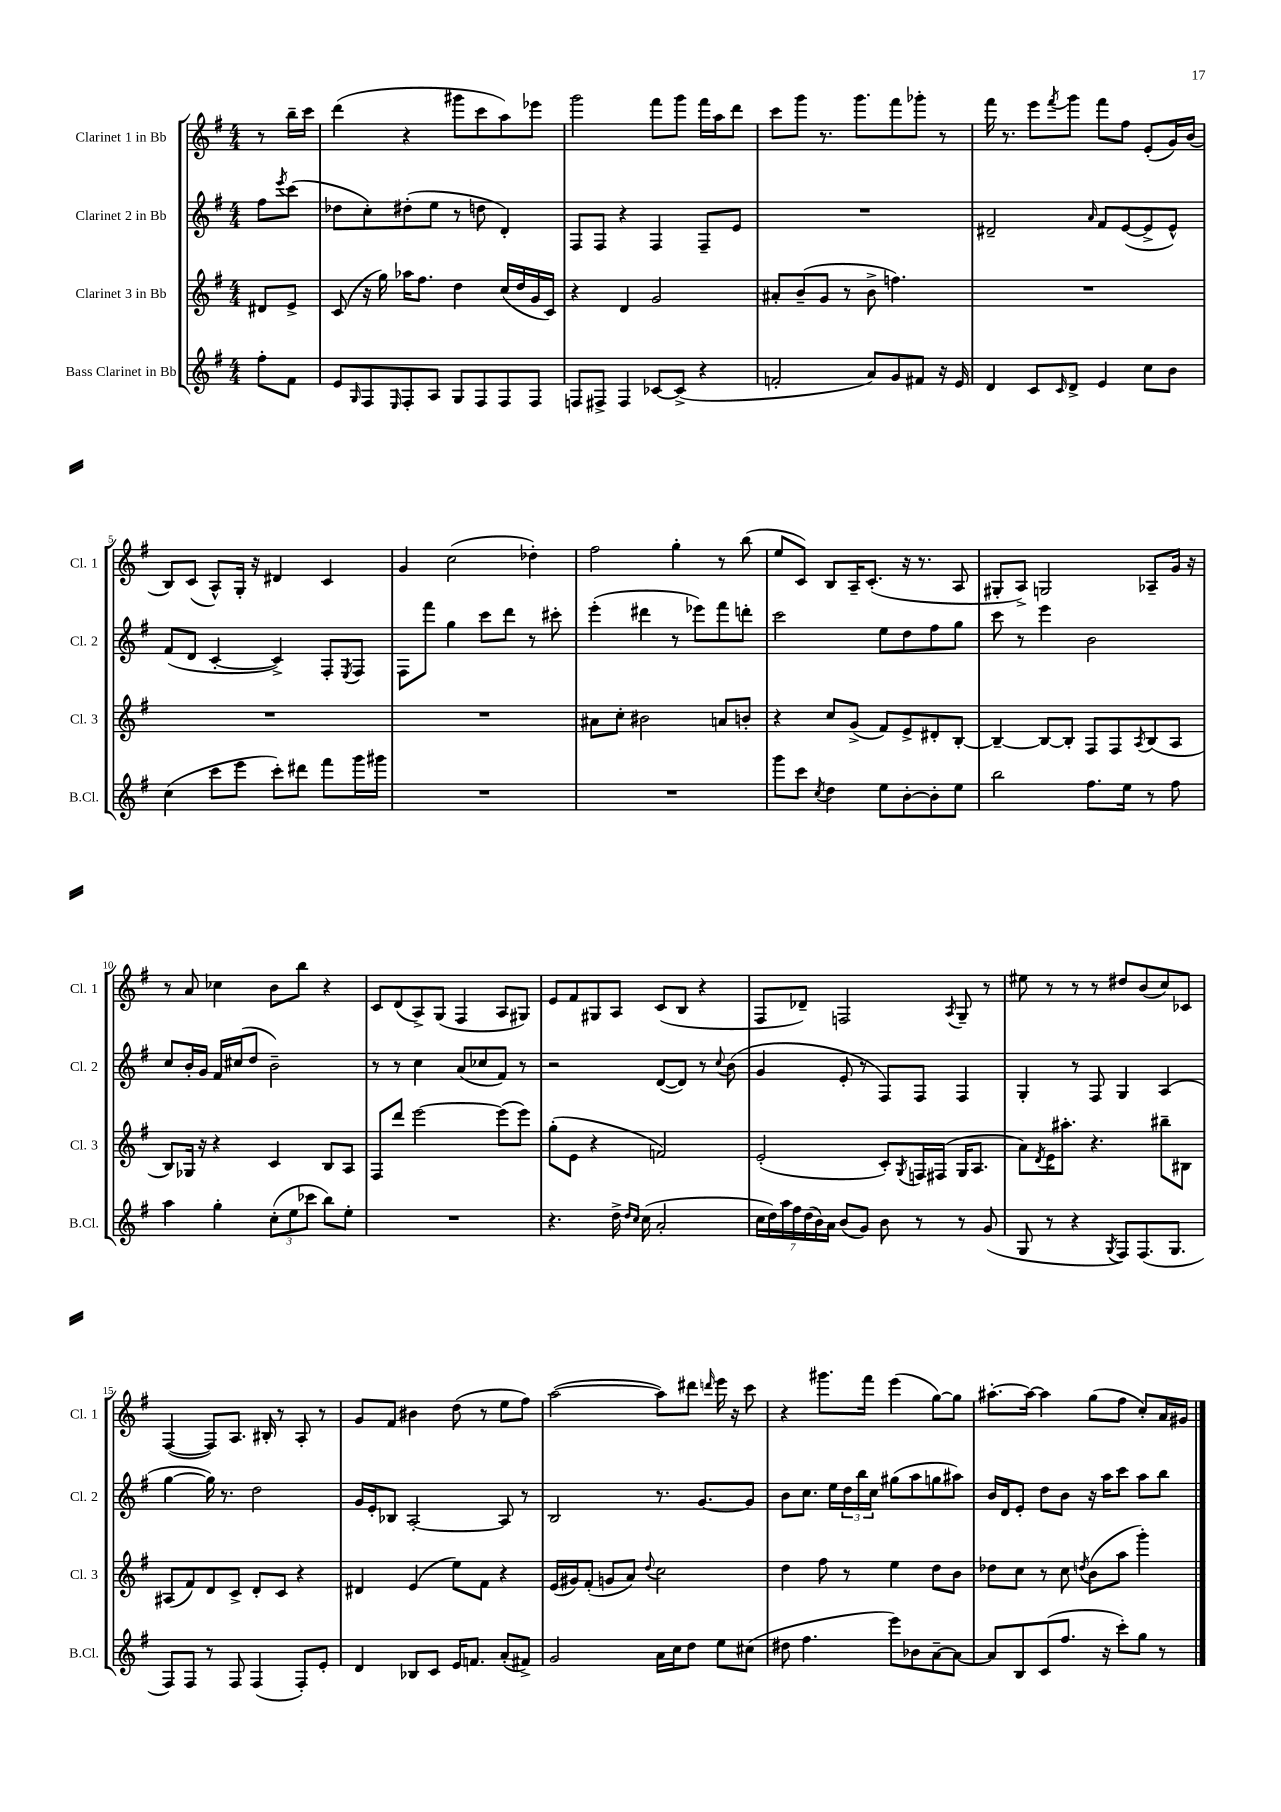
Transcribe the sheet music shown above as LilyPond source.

<<
\new StaffGroup <<
\new Staff = "s0" \with { instrumentName = "Clarinet 1 in Bb" shortInstrumentName = "Cl. 1" } {
    \clef treble \key g \major \numericTimeSignature \time 4/4 \partial 4
    r8 b''16-- c'''16 |
    d'''4( r4 gis'''8 c'''8 a''8) ees'''8 |
    g'''2 fis'''8 g'''8 fis'''16 a''16 d'''8 |
    c'''8 g'''8 r8. g'''8. fis'''8 ges'''8-. r8 |
    fis'''16 r8. e'''8 \acciaccatura { fis'''8 } g'''8 fis'''8 fis''8 e'8-.( g'16) b'16( |
    b8) c'8( a8-^) g16-. r16 dis'4 c'4 |
    g'4 c''2( des''4-.) |
    fis''2 g''4-. r8 b''8( |
    e''8 c'8) b8 a16-- c'8.-.( r16 r8. a8 |
    gis8-. a8->) g2 aes8-- g'16 r16 |
    r8 a'8 ces''4 b'8 b''8 r4 |
    c'8 d'8( a8->) g8( fis4 a8 gis8) |
    e'8 fis'8 gis8 a8 c'8( b8 r4 |
    fis8 des'8--) f2 \acciaccatura { a8 } g8-- r8 |
    eis''8 r8 r8 r8 dis''8 b'8( c''8) ces'8 |
    fis4~( fis8) a8. bis16-. r8 a8-. r8 |
    g'8 fis'8 bis'4 d''8( r8 e''8 fis''8) |
    a''2~( a''8) dis'''8 \grace { d'''16 } e'''16 r16 c'''8 |
    r4 gis'''8. fis'''16 e'''4( g''8~) g''8 |
    ais''8.~-. ais''16~ ais''4 g''8( fis''8 c''8-.) a'16 gis'16 \bar "|." |
}
\new Staff = "s1" \with { instrumentName = "Clarinet 2 in Bb" shortInstrumentName = "Cl. 2" } {
    \clef treble \key g \major \numericTimeSignature \time 4/4 \partial 4
    fis''8 \acciaccatura { e'''8 } c'''8( |
    des''8 c''8-.) dis''8-.( e''8 r8 d''8 d'4-.) |
    fis8 fis8 r4 fis4 fis8-- e'8 |
    R1 |
    dis'2-- \grace { a'16 } fis'8 e'8~( e'8-> e'8-^) |
    fis'8( d'8 c'4~-. c'4->) fis8-. \acciaccatura { e8 } fis8 |
    fis8 fis'''8 g''4 c'''8 d'''8 r8 cis'''8-. |
    e'''4-.( dis'''4 r8 ees'''8) fis'''8 d'''8-. |
    c'''2 e''8 d''8 fis''8 g''8 |
    c'''8 r8 e'''4 b'2 |
    c''8 b'16-. g'16 fis'16 cis''16( d''8 b'2--) |
    r8 r8 c''4 a'8( ces''8 fis'8) r8 |
    r2 d'8~( d'8) r8 \appoggiatura { c''8 } b'8( |
    g'4 e'8-. r8 fis8) fis8 fis4 |
    g4-. r8 fis8 g4 a4( |
    g''4~ g''16) r8. d''2 |
    g'16 e'16-. bes8 a2~-. a8 r8 |
    b2 r8. g'8.~ g'8 |
    b'8 c''8. e''16 \tuplet 3/2 { d''16 b''16 c''16 } gis''8( a''8 g''8 ais''8) |
    b'16 d'16 e'8-. d''8 b'8 r16 a''16 c'''8 a''8 b''8 \bar "|." |
}
\new Staff = "s2" \with { instrumentName = "Clarinet 3 in Bb" shortInstrumentName = "Cl. 3" } {
    \clef treble \key g \major \numericTimeSignature \time 4/4 \partial 4
    dis'8 e'8-> |
    c'8( r16 g''16) aes''16 fis''8. d''4 c''16( d''16 g'16 c'16) |
    r4 d'4 g'2 |
    ais'8-. b'8--( g'8 r8 b'8-> f''4.) |
    R1 |
    R1 |
    R1 |
    ais'8 c''8-. bis'2 a'8 b'8-. |
    r4 c''8 g'8->( fis'8) e'8-> dis'8-. b8~-. |
    b4~-- b8~ b8-. fis8 fis8 \acciaccatura { a8 } b8( a8 |
    b8) ges16 r16 r4 c'4 b8 a8 |
    fis8 d'''8 e'''2~ e'''8( e'''8) |
    g''8-.( e'8 r4 f'2) |
    e'2-.( c'8-.) \acciaccatura { g8 } f16 fis16( g16 a8. |
    a'8) \acciaccatura { d'8 } e'16 ais''8.-. r4. bis''8-- bis8 |
    ais8( fis'8) d'8 c'8-> d'8-. c'8 r4 |
    dis'4 e'4( e''8) fis'8 r4 |
    e'16( gis'16) fis'8-.( g'8 a'8) \appoggiatura { d''8 } c''2 |
    d''4 fis''8 r8 e''4 d''8 b'8 |
    des''8 c''8 r8 c''8 \acciaccatura { d''8 } b'8( a''8 g'''4-.) \bar "|." |
}
\new Staff = "s3" \with { instrumentName = "Bass Clarinet in Bb" shortInstrumentName = "B.Cl." } {
    \clef treble \key g \major \numericTimeSignature \time 4/4 \partial 4
    fis''8-. fis'8 |
    e'8 \grace { g16 } fis8 \grace { e16 } fis8-. a8 g8 fis8 fis8 fis8 |
    f8 fis8-> fis4 ces'8~ ces'8->( r4 |
    f'2-. a'8) g'8 fis'8 r16 e'16 |
    d'4 c'8 \grace { c'16 } d'8-> e'4 c''8 b'8 |
    c''4( c'''8 e'''8 c'''8-.) dis'''8 fis'''8 g'''16 gis'''16 |
    R1 |
    R1 |
    g'''8 c'''8 \acciaccatura { c''8 } d''4 e''8 b'8~-. b'8-. e''8 |
    b''2 fis''8. e''16 r8 fis''8 |
    a''4 g''4-. \tuplet 3/2 { c''8-.( e''8 ces'''8 } b''8) e''8-. |
    R1 |
    r4. d''16-> \grace { d''16 c''16 } c''16( a'2-. |
    \tuplet 7/4 { c''16 d''16) a''16 fis''16 d''16( b'16) a'16 } b'8( g'8) b'8 r8 r8 g'8( |
    g8 r8 r4 \acciaccatura { g8 } fis8) fis8.( g8. |
    fis8) fis8 r8 fis8 fis4( fis8-.) e'8-. |
    d'4 bes8 c'8 e'16 f'8. a'8-.( fis'8->) |
    g'2 a'16 c''16 d''8 e''8 cis''8( |
    dis''8 fis''4. e'''8) bes'8 a'8~-- a'8~ |
    a'8 b8 c'8( fis''8. r16 c'''8-.) g''8 r8 \bar "|." |
}
>>
>>
